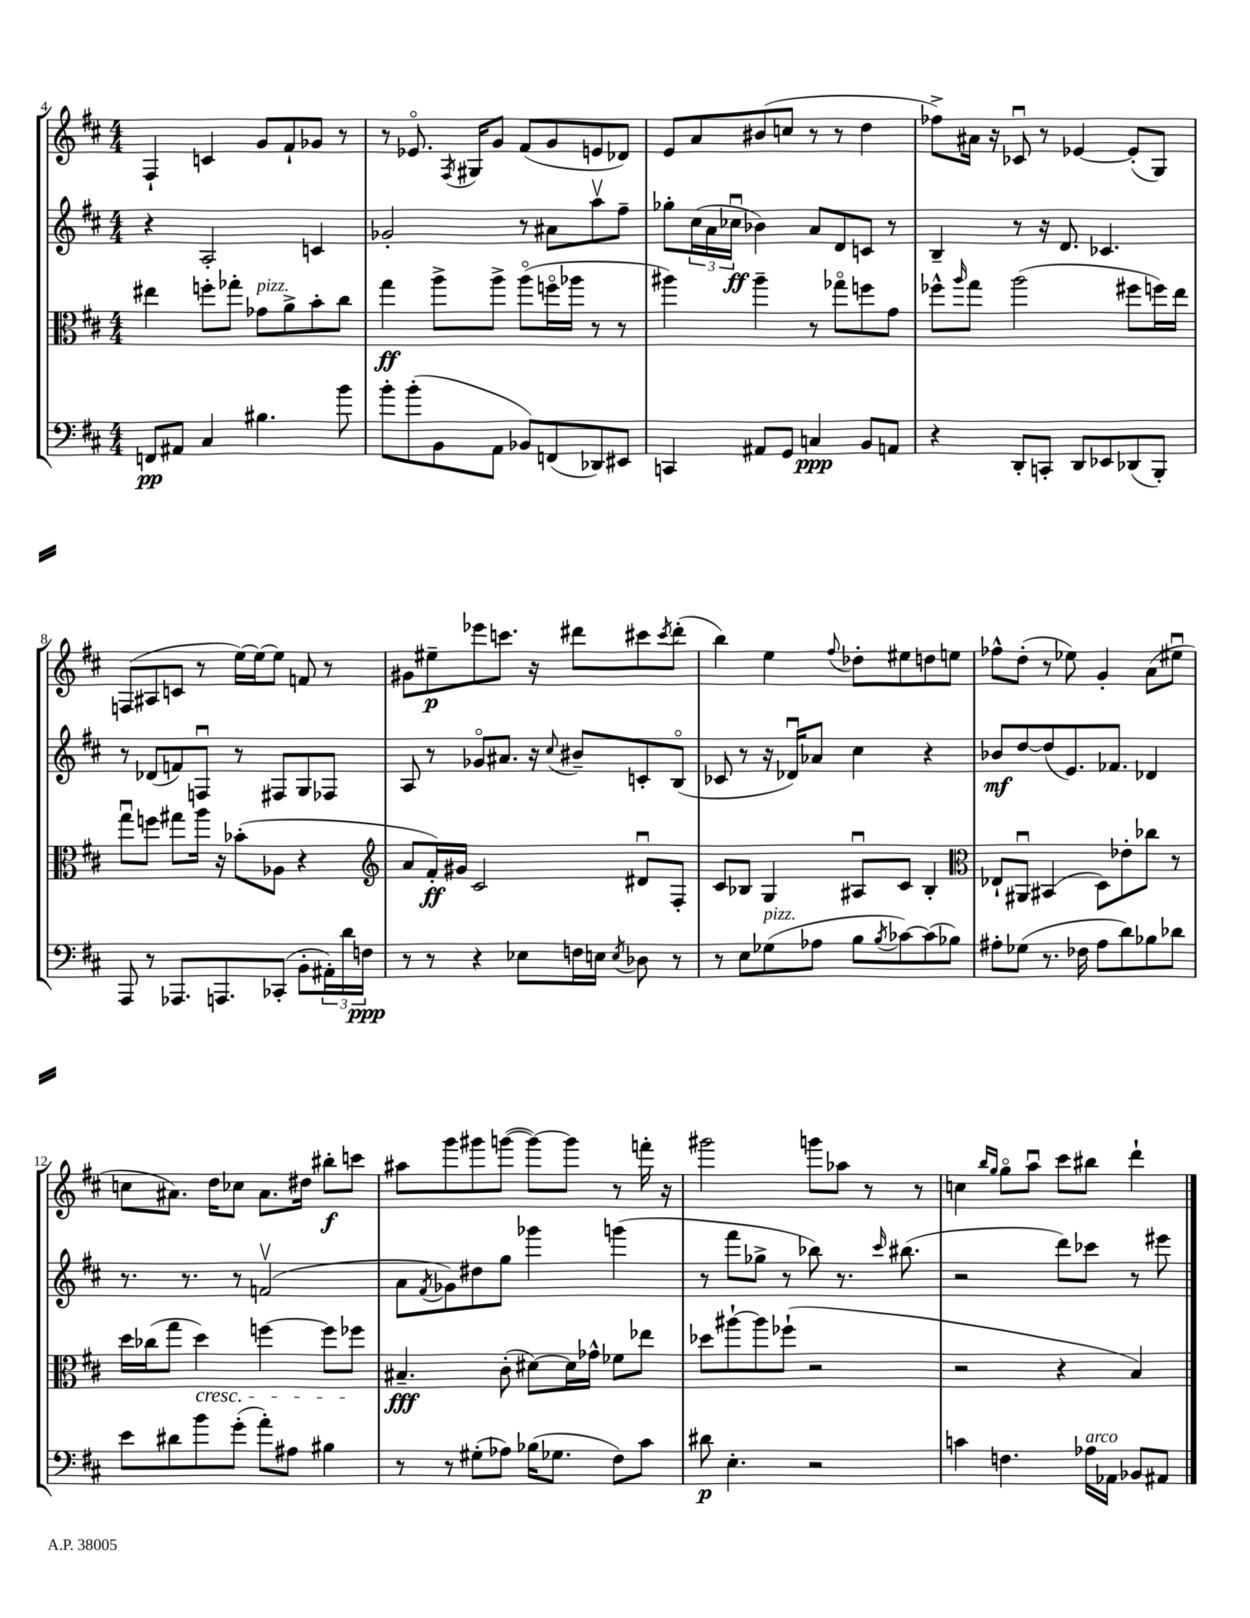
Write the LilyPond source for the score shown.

<<
\new StaffGroup <<
\new Staff = "s0" {
    \clef treble \key d \major \numericTimeSignature \time 4/4
    fis4-! c'4 g'8 fis'8-! ges'8 r8 |
    r8 ees'8.\flageolet \acciaccatura { fis8 } gis16 g'8 fis'8( g'8 e'8 des'8) |
    e'8 a'8 bis'8( c''8 r8 r8 d''4 |
    fes''8->) ais'16 r16 ces'8\downbow r8 ees'4~ ees'8-.( g8) |
    f8( ais8 c'8 r8 e''16~) e''16~ e''8 f'8 r8 |
    gis'8 eis''8--\p ees'''8 c'''8. r16 dis'''8 cis'''8 \acciaccatura { cis'''8 } dis'''8-.( |
    b''4) e''4 \appoggiatura { fis''8 } des''8-. eis''8 d''8 e''8 |
    fes''8-^ d''8-.( r8 ees''8) g'4-. a'8( eis''8\downbow |
    c''8 ais'8.) d''16 ces''8 ais'8. dis''16 bis''8-.\f c'''8 |
    ais''8 g'''8 gis'''8 g'''8~( g'''8~) g'''8 r8 f'''16-. r16 |
    gis'''2 g'''8 aes''8 r8 r8 |
    c''4 \grace { b''16 g''16 } g''8\flageolet a''8\downbow cis'''8 bis''8 d'''4-! \bar "|." |
}
\new Staff = "s1" {
    \clef treble \key d \major \numericTimeSignature \time 4/4
    r4 a2-. c'4 |
    ges'2-. r8 ais'8 a''8\upbow fis''8-- |
    ges''8-. \tuplet 3/2 { cis''16( a'16 ces''16\downbow\ff } bes'4) a'8 d'8 c'8 r8 |
    b4-- r8 r16 d'8. ces'4. |
    r8 des'8( f'8) f8\downbow r8 fis8 g8 fes8 |
    a8 r8 ges'8\flageolet ais'8. r16 \appoggiatura { cis''8 } bis'8-- c'8-. b8\flageolet( |
    ces'8 r8 r16 des'16\downbow) aes'8 cis''4 r4 |
    bes'8\mf d''8~ d''8( e'8.) fes'8. des'4 |
    r8. r8. r8 f'2\upbow( |
    a'8 \acciaccatura { fis'8 } ges'8) dis''8 g''8 ges'''4 g'''4( |
    r8 fis'''8 ges''8-> r8 bes''8) r8. \grace { cis'''16 } bis''8.( |
    r2 d'''8) ces'''8 r8 eis'''8 \bar "|." |
}
\new Staff = "s2" {
    \clef alto \key d \major \numericTimeSignature \time 4/4
    eis''4 f''8-. ges''8-. ges'8^\markup { \italic "pizz." } a'8-> b'8-. cis''8 |
    g''4\ff a''8-> a''8-> a''8\flageolet( f''16\flageolet aes''16 r8 r8 |
    ais''4) ais''4-- r8 ges''8\flageolet f''8 g'8 |
    fes''8-^ \grace { a''16 } g''8 a''2( fis''8 f''16) e''16 |
    g''8\downbow f''8 gis''8 a''16 r16 bes'8-.( aes8 r4 |
    \clef treble a'8 fis'16-.\ff) gis'16 cis'2 dis'8\downbow fis8-. |
    cis'8 bes8 g4 ais8\downbow cis'8 bes4-. |
    \clef alto ees8-! ais,8\downbow bis,4( d8) ees'8-. ces''8 r8 |
    d''16 ces''16( g''8 d''4\cresc) f''4~ f''8 fes''8\! |
    bis4.--\fff cis'8-.( dis'8~) dis'16 ges'16-^ fes'8 ees''8 |
    des''8 ais''8~-! ais''8 fes''8-!( r2 |
    r2 r4 b4) \bar "|." |
}
\new Staff = "s3" {
    \clef bass \key d \major \numericTimeSignature \time 4/4
    f,8\pp ais,8 cis4 bis4. b'8 |
    b'8-. b'8-.( b,8 a,8 bes,8) f,8( des,8) eis,8 |
    c,4 ais,8 g,8 c4\ppp b,8 a,8 |
    r4 d,8-. c,8-. d,8 ees,8 des,8( b,,8-.) |
    a,,8 r8 aes,,8. a,,8. ces,8-.( b,8-. \tuplet 3/2 { ais,16-.) d'16 f16\ppp } |
    r8 r8 r4 ees8 f16 e16 \acciaccatura { e8 } des8 r8 |
    r8 e8 ges8^\markup { \italic "pizz." }( aes8 b8 \acciaccatura { b8 } ces'8~) ces'8( bes8) |
    ais8-. ges8( r8. fes16 ais8 d'8) bes8 des'8 |
    e'8 dis'8 b'8 g'8-.( a'8-.) ais8 bis4 |
    r8 r8 gis8-.( aes8) bes16( ges8. fis8) cis'8 |
    dis'8\p e4.-. r2 |
    c'4 f4. aes16^\markup { \italic "arco" } aes,16 bes,8 ais,8 \bar "|." |
}
>>
>>
\layout { \context { \Score currentBarNumber = #4 } }
